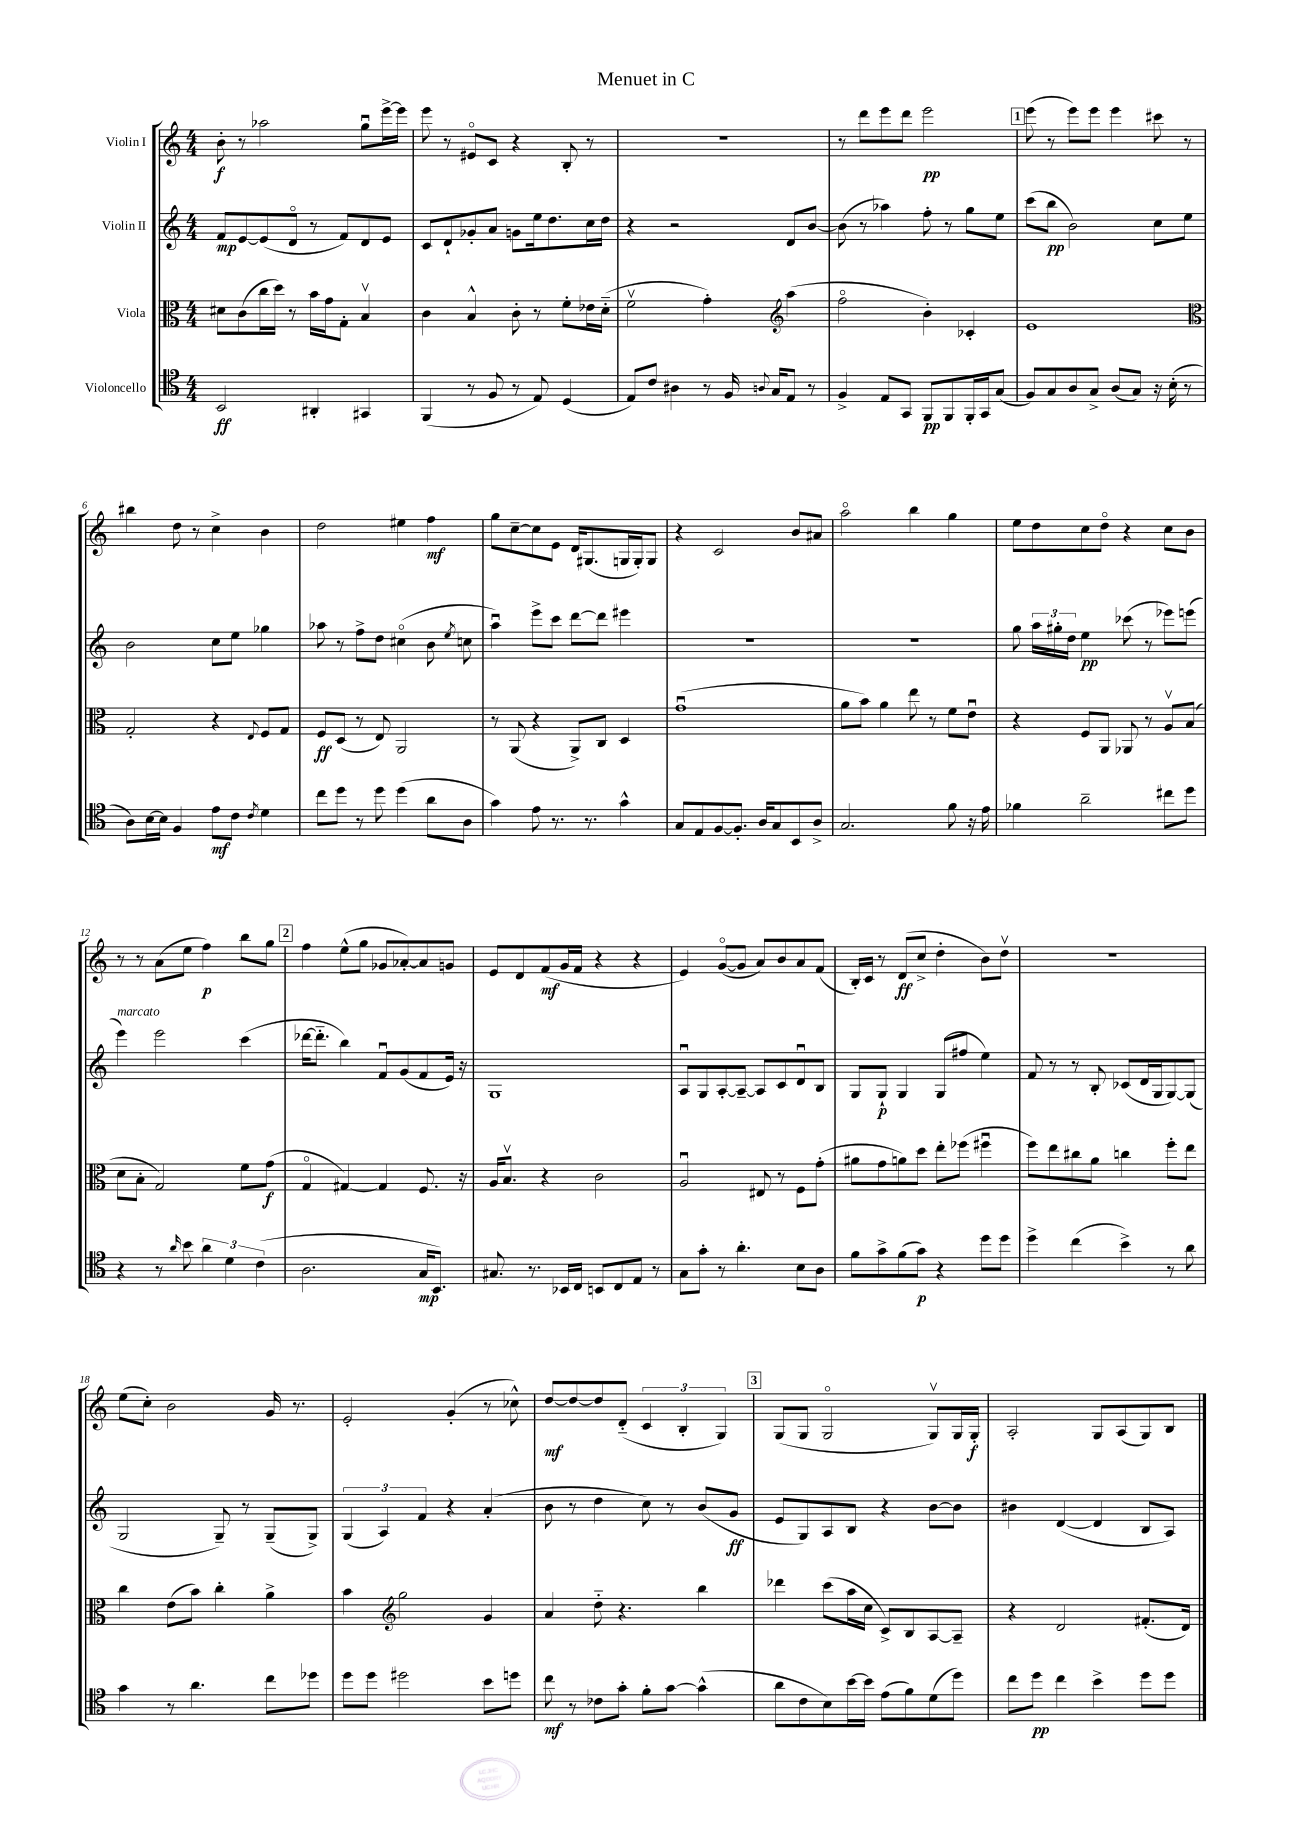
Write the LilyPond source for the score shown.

\header { title = "Menuet in C" }
<<
\new StaffGroup <<
\new Staff = "s0" \with { instrumentName = "Violin I" } {
    \clef treble \key c \major \numericTimeSignature \time 4/4
    \autoBeamOff b'8-.\f r8 aes''2 g''8[\downbow e'''16~-> e'''16] |
    e'''8 r8 eis'8[\flageolet c'8] r4 b8-. r8 |
    r1 |
    r8 d'''8[ e'''8 d'''8] e'''2\pp |
    \mark \markup { \box "1" } e'''8( r8 e'''8[) e'''8] e'''4 cis'''8 r8 |
    bis''4 d''8 r8 c''4-> b'4 |
    d''2 eis''4 f''4\mf |
    g''8[ c''8~-- c''8 e'8] d'16[ gis8.( g16 g16-.) g8] |
    r4 c'2 b'8[ ais'8] |
    a''2\flageolet b''4 g''4 |
    e''8[ d''8 c''8 d''8]\flageolet r4 c''8[ b'8] |
    r8 r8 a'8[( e''8] f''4\p) b''8[ g''8] |
    \mark \markup { \box "2" } f''4 e''8[-^( g''8] ges'8[ aes'8~-.) aes'8 g'8] |
    e'8[ d'8 f'8\mf( g'16 f'16] r4 r4 |
    e'4) g'8[~\flageolet( g'8] a'8[) b'8 a'8 f'8]( |
    b16[-.) c'16] r8 d'8[\ff( c''8]-> d''4-. b'8[) d''8]\upbow |
    R1 |
    e''8[( c''8]-.) b'2 g'16 r8. |
    e'2-. g'4-.( r8 ces''8-^) |
    d''8[~\mf d''8~ d''8 d'8]-_( \tuplet 3/2 { c'4 b4-. g4) } |
    \mark \markup { \box "3" } g8[( g8] g2\flageolet g8[\upbow) g16 g16]-.\f |
    a2-. g8[ a8( g8) b8] \bar "|." |
}
\new Staff = "s1" \with { instrumentName = "Violin II" } {
    \clef treble \key c \major \numericTimeSignature \time 4/4
    \autoBeamOff f'8[\mp e'8~ e'8( d'8]\flageolet r8 f'8[) d'8 e'8] |
    c'8[ d'8-! ges'8-. a'8] g'8[ e''16 d''8. c''16 d''16] |
    r4 r2 d'8[ b'8]~ |
    b'8( r8 aes''4) f''8-. r8 g''8[ e''8] |
    \mark \markup { \box "1" } c'''8[( b''8]\pp b'2) c''8[ e''8] |
    b'2 c''8[ e''8] ges''4 |
    aes''8 r8 f''8[-> d''8] cis''4\flageolet( b'8 \acciaccatura { e''8 } c''8 |
    a''4\downbow) e'''8[-> c'''8] d'''8[~ d'''8] eis'''4 |
    R1 |
    R1 |
    g''8 \tuplet 3/2 { a''16[ gis''16-. d''16] } e''4\pp ces'''8( r8 ees'''8[) e'''8]( |
    e'''4^\markup { \italic "marcato" }) e'''2 c'''4( |
    \mark \markup { \box "2" } des'''16[~ des'''8.]-_ b''4) f'8[\downbow g'8( f'8 e'16]) r16 |
    g1 |
    a8[\downbow g8 a8~-. a8]~-- a8[ c'8 d'8\downbow b8] |
    g8[ g8]-!\p g4 g8[( fis''8] e''4) |
    f'8 r8 r8 b8-. ces'8[( d'16 g16 g8~) g8]( |
    g2 g8--) r8 g8[--( g8]->) |
    \tuplet 3/2 { g4( a4) f'4 } r4 a'4-.( |
    b'8 r8 d''4 c''8) r8 b'8[( g'8]\ff |
    \mark \markup { \box "3" } e'8[ g8) a8 b8] r4 b'8[~ b'8] |
    bis'4 d'4~( d'4 b8[ a8]) \bar "|." |
}
\new Staff = "s2" \with { instrumentName = "Viola" } {
    \clef alto \key c \major \numericTimeSignature \time 4/4
    \autoBeamOff dis'8[ c'8( c''16 d''16]) r8 b'16[ g'16 g8]-. b4\upbow |
    c'4 b4-^ c'8-. r8 f'8[-. ees'16 d'16]-_( |
    f'2\upbow g'4-.) \clef treble a''4( |
    f''2\flageolet b'4-.) ces'4-. |
    \mark \markup { \box "1" } e'1 |
    \clef alto g2-. r4 \appoggiatura { e8 } f8[ g8] |
    f8[\ff d8]( r8 e8) a,2 |
    r8 a,8( r4 a,8[->) c8] d4 |
    g'1\downbow( |
    a'8[ b'8]) a'4 e''8 r8 f'8[ e'8]\downbow |
    r4 f8[ a,8] aes,8 r8 a8[\upbow b8]( |
    d'8[ b8]-. g2) f'8[ g'8]\f( |
    \mark \markup { \box "2" } g4\flageolet gis4~) gis4 f8. r16 |
    a16[ b8.]\upbow r4 c'2 |
    a2\downbow eis8 r8 f8[ g'8]-.( |
    ais'8[ g'8 a'8) d''8] e''8[-. fes''8]( fis''4\downbow |
    f''8[) e''8 cis''8 a'8] c''4 f''8[-. e''8] |
    c''4 e'8[( b'8]) c''4-. a'4-> |
    b'4 \clef treble g''2 g'4 |
    a'4 d''8-_ r4. b''4 |
    \mark \markup { \box "3" } des'''4 c'''8[( a''16 c''16] c'8[->) b8 a8~ a8]-- |
    r4 d'2 fis'8.[-.( d'16]) \bar "|." |
}
\new Staff = "s3" \with { instrumentName = "Violoncello" } {
    \clef tenor \key c \major \numericTimeSignature \time 4/4
    \autoBeamOff b,2\ff ais,4-. gis,4 |
    f,4( r8 f8 r8 e8) d4( |
    e8[) c'8] ais4 r8 f16 \appoggiatura { a8 } g16[ e8] r8 |
    f4-> e8[ g,8] f,8[\pp f,8 f,16-. g,16 g8]( |
    \mark \markup { \box "1" } f8[) g8 a8 g8]-> a8[( g8]) r16 b16-.( r8 |
    a8[) b16~ b16] f4 e'8[\mf c'8] \acciaccatura { c'8 } d'4 |
    c''8[ d''8] r8 d''8 d''4( a'8[ a8] |
    g'4) e'8 r8. r8. g'4-^ |
    g8[ e8 f8~ f8.]-. a16[ g8 b,8 a8]-> |
    g2. f'8 r16 e'16 |
    fes'4 a'2-- cis''8[ d''8] |
    r4 r8 \grace { a'16 } b'8 \tuplet 3/2 { a'4 d'4 c'4( } |
    \mark \markup { \box "2" } a2. g16[\mp b,8.]) |
    gis8. r8. bes,16[ c16] b,8[ c8 e8] r8 |
    g8[ g'8]-. r8 a'4.-. b8[ a8] |
    f'8[ g'8-> f'8( g'8]\p) r4 d''8[ d''8] |
    d''4-> c''4( b'4->) r8 a'8 |
    g'4 r8 a'4. c''8[ des''8] |
    d''8[ d''8] dis''2 b'8[ d''8] |
    c''8\mf r8 ces'8[ g'8]-. f'8[-. g'8]~ g'4-^( |
    \mark \markup { \box "3" } a'8[ c'8 b8) b'16~ b'16] e'8[( f'8) d'8( d''8]) |
    c''8[ d''8]\pp c''4 b'4-> d''8[ d''8] \bar "|." |
}
>>
>>
